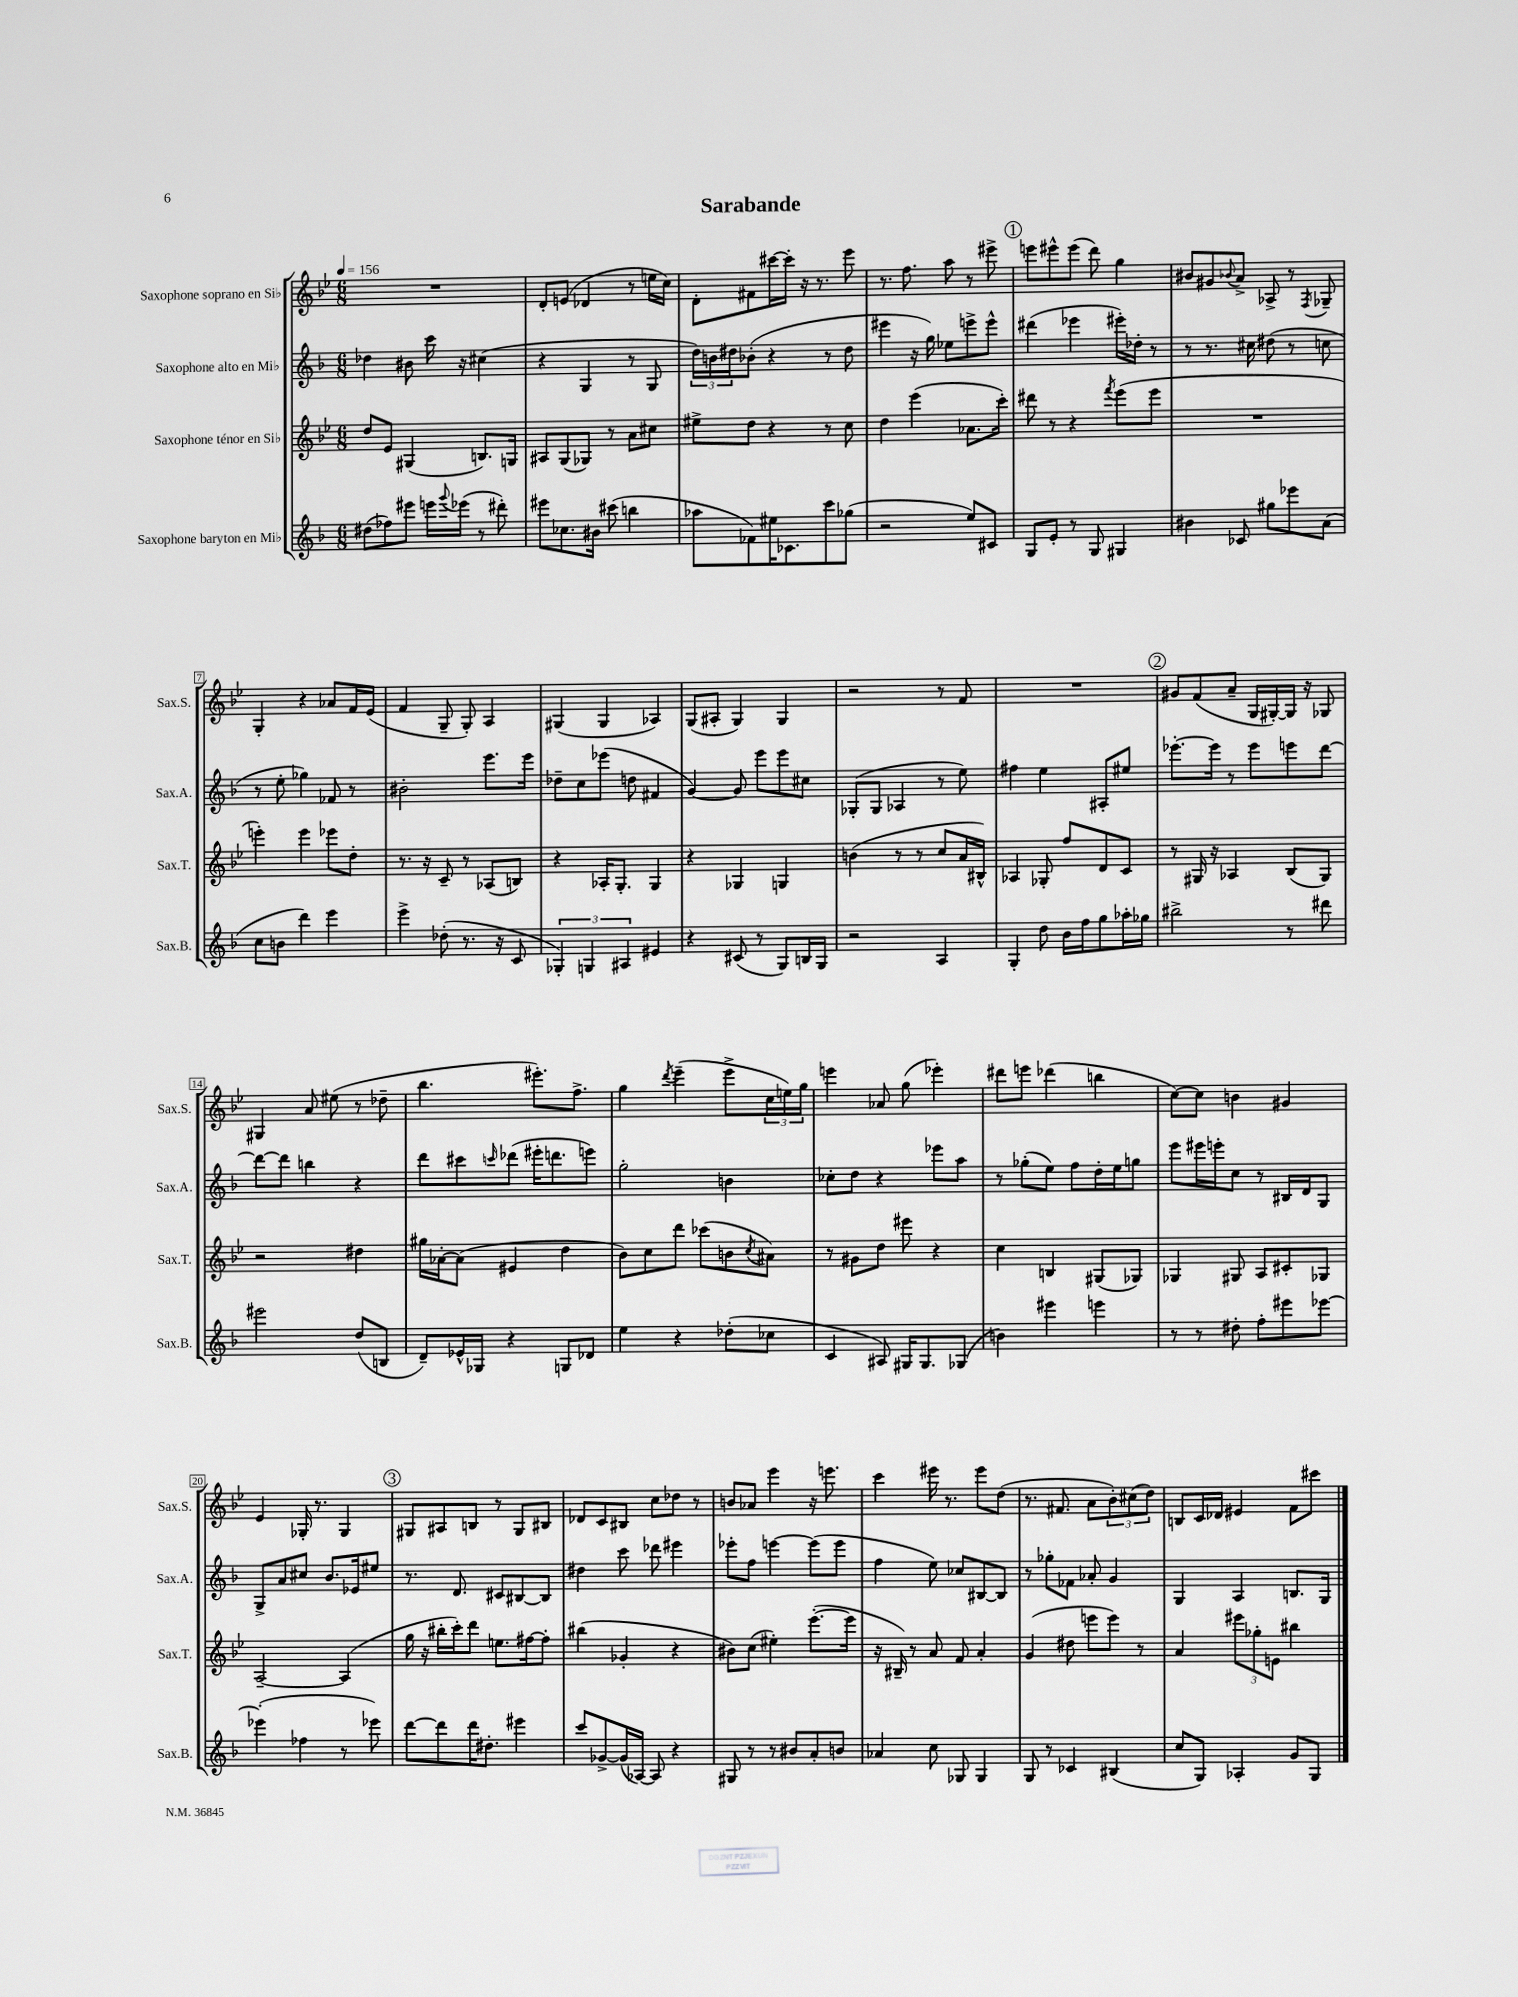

**kern	**kern	**kern	**kern
*part4	*part3	*part2	*part1
*staff4	*staff3	*staff2	*staff1
*I"Saxophone baryton en Mi♭	*I"Saxophone ténor en Si♭	*I"Saxophone alto en Mi♭	*I"Saxophone soprano en Si♭
*I'Sax.B.	*I'Sax.T.	*I'Sax.A.	*I'Sax.S.
*clefG2	*clefG2	*clefG2	*clefG2
*k[b-]	*k[b-e-]	*k[b-]	*k[b-e-]
*M6/8	*M6/8	*M6/8	*M6/8
*MM156	*MM156	*MM156	*MM156
=1	=1	=1	=1
(8dd#X\L	8dd/L	4dd-X\	2.r
8ff-X\)	8e-/J	.	.
8eee#X\J	(4G#X/	8b#X\	.
16eeen\LL	.	16ccc\	.
8qqggg/	.	.	.
(16eee-X\JJ	.	16r	.
8r	8.Bn/L)	(4cc#X\	.
8ddd#X'\)	.	.	.
.	16Gn/Jk	.	.
=2	=2	=2	=2
8eee#X\L	8A#X/L	4r	8d'/L
8.cc-X\	(8G/	.	(8en/J
.	8G-X/J)	4G/	4d-X/
16b#X\Jk	.	.	.
(8ccc#X\	8r	.	.
4bbn\	8a\L	8r	8r
.	8cc#X\J	8G/	16een\LL
.	.	.	16cc\JJ)
=3	=3	=3	=3
8aa-X\L	8ee#X^\L	24dd\LL)	8d'\L
.	.	24bn\	.
.	.	24dd#X\J	.
8f-X\)	8dd\J	(8b-X'\J	8f#X\
16ee#X\K	4r	4r	[16ccc#X\L
8.c-X\	.	.	16ccc#'\JJ]
.	.	.	16r
.	.	.	8.r
8ccc\	8r	8r	.
(8gg-X\J	8cc\	8dd#\	8eee-\
=4	=4	=4	=4
2r	4dd\	4eee#X\	8.r
.	.	.	8.ff\
.	(4eee-\	16r	.
.	.	16gg\)	.
.	.	8ee-X\L	8aa\
8ee/L)	8.a-X\L	8eeen^\	8r
8c#X/J	.	8eee^^\J	8eee#X^\
.	16ccc'\Jk)	.	.
!!LO:REH:place=s1:t=1
=5	=5	=5	=5
8G/L	8ddd#X\	(4ddd#X\	8eeen\L
8e'/J	8r	.	8eee#X^^\
8r	4r	4eee-X\	(8eee#\J
8G/	.	.	8ddd\)
.	8qfff/	.	.
4G#X/	(8eee-\L	16eee#X'\LL)	4gg\
.	.	16dd-X'\JJ	.
.	8eee-\J	8r	.
=6	=6	=6	=6
4b#X\	2.r	8r	8b#X/L
.	.	8.r	8g#X/
.	.	.	8qqb-X/
8c-X/	.	.	8a^/J
.	.	16cc#X\	.
8gg#X\L	.	(8dd#X\	8A-X^/
8eee-X\	.	8r	8r
.	.	.	8qF/
(8a\J	.	8ccn\	8G-X~/
!!LO:LB:g=z
=7	=7	=7	=7
8cc\L	4eeen'\)	8r	4G'/
8bn\J	.	8ee'\	.
4ddd\)	4eee\	4gg-X\)	4r
4eee\	8eee-X\L	8f-X/	8a-X/L
.	8dd'\J	8r	16f/L
.	.	.	(16e-/JJ
=8	=8	=8	=8
4eee^\	8.r	2b#X'\	4f/
.	16r	.	.
(8dd-X'\	8c~/	.	8G~/
8.r	8r	.	8G'/)
.	(8A-X/L	8.eee\L	4A/
16r	.	.	.
8c/	8Bn/J)	.	.
.	.	16eee\Jk	.
=9	=9	=9	=9
6G-X'/)	4r	8dd-X~\L	(4G#X/
.	.	8cc\	.
6Gn/	.	.	.
.	16A-X'/KL	(8eee-X\J	4G#/
.	8.G'/J	.	.
6A#X/	.	.	.
.	.	8ddn\	.
4e#X/	4G/	4f#X/	4A-X/)
=10	=10	=10	=10
4r	4r	[4g/)	(8G/L
.	.	.	8A#X'/J
(8c#X/	4G-X/	8g/]	4G/)
8r	.	8eee\L	.
8G/L)	4Gn/	8eee\	4G/
16Bn/L	.	8cc#X\J	.
16G/JJ	.	.	.
=11	=11	=11	=11
2r	(4bn\	(8G-X'/L	2r
.	.	8G-/J	.
.	8r	4A-X/	.
.	8r	.	.
4A/	8cc/L	8r	8r
.	16a/L	8ee\)	8f/
.	16B#X^^/JJ)	.	.
=12	=12	=12	=12
4G'/	4A-X/	4ff#X\	2.r
8dd\	8G-X'/	4ee\	.
16b-\LL	8ff/L	.	.
16ff\J	.	.	.
8gg\	8d/	8A#X'/L	.
16aa-X'\L	8c/J	8ee#X/J	.
16gg-X\JJ	.	.	.
!!LO:REH:place=s1:t=2
=13	=13	=13	=13
2bb#X^\	8r	[8.eee-X'\L	8g#X/L
.	16G#X/	.	(8f/
.	16r	16eee-\Jk]	.
.	4A-X/	8r	8a~/J
.	.	8eee-\L	16G/LL
.	.	.	[16G#X'/)
8r	(8B-/L	8eeen\	16G#/JJ]
.	.	.	16r
8ddd#X\	8G#/J)	[8ddd\J	8G-X/
!!LO:LB:g=z
=14	=14	=14	=14
2eee#X\	2r	8ddd\L_	4G#X/
.	.	8ddd\J]	.
.	.	4bbn\	8a/
.	.	.	(8ee#X\
(8dd/L	4dd#X\	4r	8r
8Bn/J	.	.	8dd-X~\
=15	=15	=15	=15
8d~/L)	16gg#X\LL	8ddd\L	4.bb-\
.	[16a-X'\J	.	.
16e-X^^/L	(8a-\J]	8ccc#X\	.
16G-X/JJ	.	.	.
.	.	16qqcccn/	.
4r	4e#X/	(8ddd-X\J	.
.	.	16eee#X'\KL	8.eee#X'\L)
.	.	8.dddn\	.
8Gn/L	4dd\	.	.
.	.	.	8.ff^\J
8d-X/J	.	8eeen\J)	.
=16	=16	=16	=16
4ee\	8b-\L)	2gg'\	4gg\
.	8cc\	.	.
.	.	.	8qddd/
4r	8ddd\J	.	(4eee-~\
.	(8ccc-X\L	.	.
(8dd-X'\L	8bn\	4bn\	8eee-^\L
.	8qcc/	.	.
8cc-X\J	8a#X\J)	.	24cc\L
.	.	.	24een\)
.	.	.	24gg\JJ
=17	=17	=17	=17
4c/	8r	8cc-X'\L	4eeen\
.	8g#X\L	8dd\J	.
8A#X/)	8dd\J	4r	8a-X/
16G#X/KL	8eee#X\	.	(8gg\
8.G#/	.	.	.
.	4r	8eee-X\L	4eee-X'\)
(8G-X/J	.	8aa\J	.
=18	=18	=18	=18
4bn\)	4cc\	8r	8ddd#X\L
.	.	(8gg-X'\L	8eeen\J
4eee#X\	4Bn/	8ee\J)	(4ddd-X\
.	.	8ff\L	.
4eeen\	(8G#X/L	16dd'\L	4bbn\
.	.	16ee\J	.
.	8G-X/J)	8ggn\J	.
=19	=19	=19	=19
8r	4G-X/	8eee\L	[8cc\L)
8r	.	16eee#X\L	8cc\J]
.	.	16eeen'\J	.
8dd#X'\	8G#X/	8cc\J	4bn\
8ff'\L	8A/L	8r	.
8eee#X\	8c#X'/	16B#X/LL	4g#X/
.	.	16d/J	.
[8eee-X\J	8G-X/J	8G/J	.
!!LO:LB:g=z
=20	=20	=20	=20
(4eee-X'\]	[2A~/	8G^/L	4e-/
.	.	8a/	.
4ff-X\	.	8cc#X/J	16G-X'/
.	.	.	8.r
.	.	8.b-/L	.
8r	(4A/]	.	4G-/
.	.	16e-X/k	.
8eee-X\)	.	8ee#X/J	.
!!LO:REH:place=s1:t=3
=21	=21	=21	=21
[8ddd\L	16gg\	8.r	8G#X/L
.	16r	.	.
8ddd\]	16bb#X'\LL	.	8A#X/
.	16ccc'\J)	8.d/	.
16ddd\K	8ddd\J	.	8Bn/J
8.dd#X'\J	.	.	.
.	8.een\L	8c#X/L	8r
4eee#X\	.	[8B#X/	8G#/L
.	[16ff#X\k	.	.
.	8ff#'\J]	8B#/J]	8B#X/J
=22	=22	=22	=22
8ccc/L	(4bb#X\	4dd#X\	8d-X/L
[8g-X^/	.	.	8c/
(16g-/L]	4g-X'/	8ccc\	8B#X/J
[16A-X/JJ)	.	.	.
8A-/]	.	8ddd-X\	8cc\L
4r	4r	4eee#X\	8dd-X\J
.	.	.	8r
=23	=23	=23	=23
8G#X/	8b#X\L)	8eee-X'\L	8bn/L
8r	(8cc\J	8ff\J	8a-X/J
8r	4ee#X'\)	[4eeen\	4eee-\
8b#X/L	.	.	.
8a'/	([8.eee-'\L	(8eee\L]	16r
.	.	.	8.eeen\
8bn/J	.	8eee\J	.
.	16eee-\Jk]	.	.
=24	=24	=24	=24
4a-X/	16r	4ff\	4ccc\
.	16B#X~/)	.	.
.	8r	.	.
8cc\	8a/	8ee\)	16eee#X\
.	.	.	8.r
8G-X/	8f/	8cc-X/L	.
4G-/	4a'/	[8B#X/	8eee#\L
.	.	8B#/J]	(8dd\J
=25	=25	=25	=25
8G/	(4g/	8r	8.r
8r	.	8gg-X'\L	.
.	.	.	8.f#X/
4c-X/	8dd#X\	8f-X\J	.
.	8eeen\L	8a-X'/	8a\L
(4B#X/	8eee\J)	4g/	12b-'\)
.	.	.	(12cc#X\
.	8r	.	.
.	.	.	12dd\J)
=26	=26	=26	=26
8cc/L	4a/	4G/	8Bn/L
8G/J)	.	.	16c/L
.	.	.	16d-X/JJ
4A-X'/	12eee#X\L	4A/	4e#X/
.	12gg-X'\	.	.
.	12en\J	.	.
8g/L	4bb#X\	8.Bn/L	8f\L
8G/J	.	.	8ccc#X\J
.	.	16G/Jk	.
==	==	==	==
*-	*-	*-	*-
